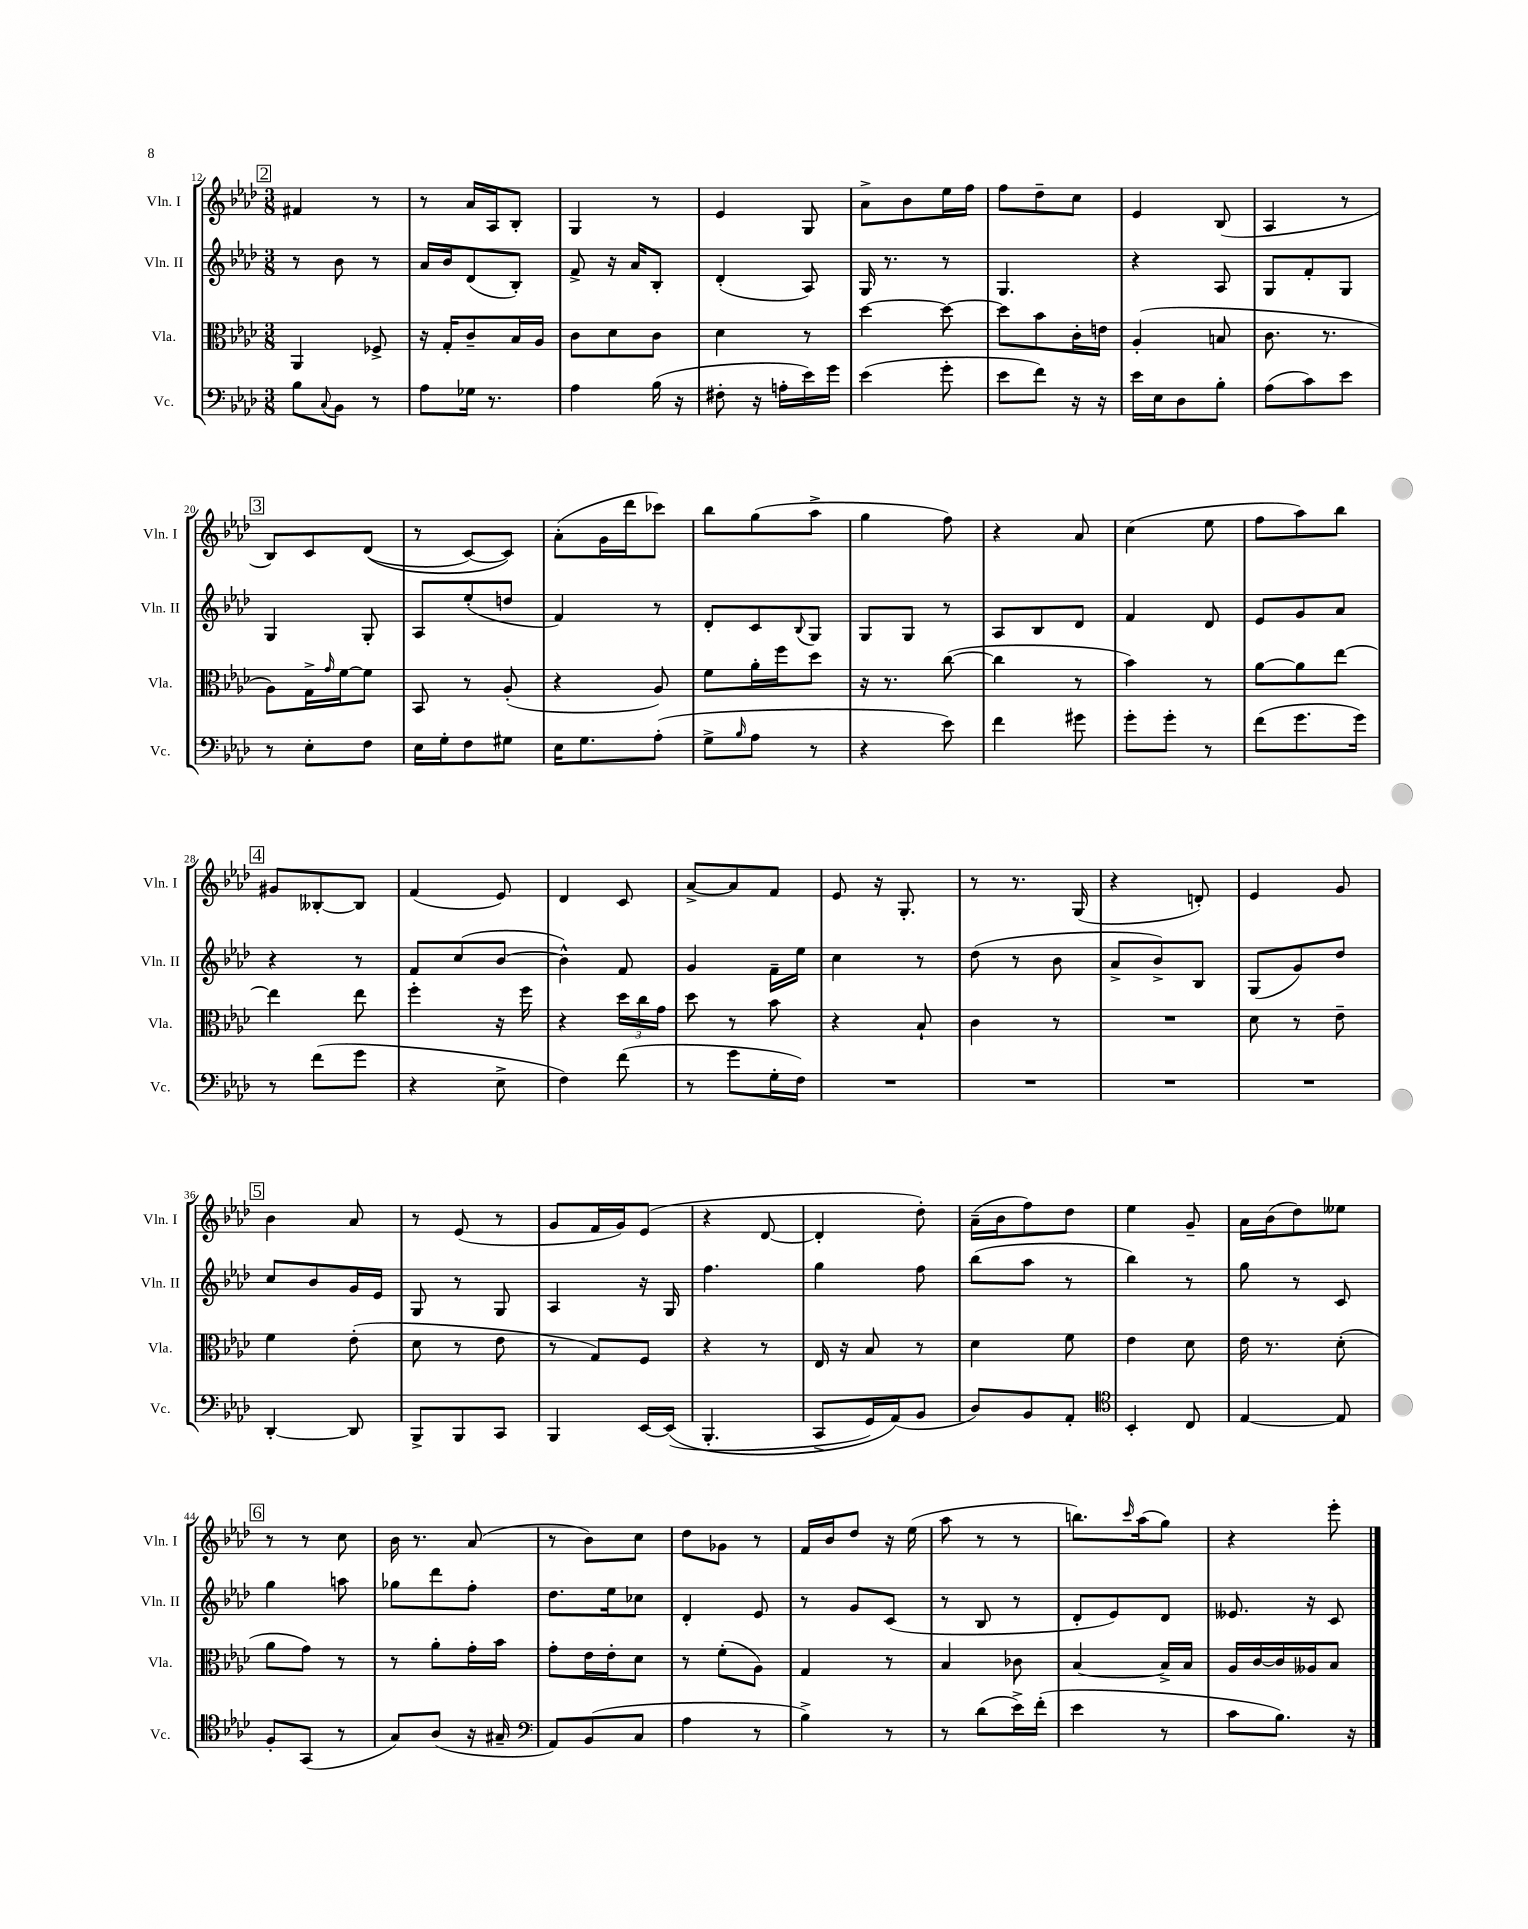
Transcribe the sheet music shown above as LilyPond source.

<<
\new StaffGroup <<
\new Staff = "s0" \with { instrumentName = "Vln. I" shortInstrumentName = "Vln. I" } {
    \clef treble \key aes \major \numericTimeSignature \time 3/8
    \mark \markup { \box "2" } fis'4 r8 |
    r8 aes'16 aes16 bes8-. |
    g4 r8 |
    ees'4 g8 |
    aes'8-> bes'8 ees''16 f''16 |
    f''8 des''8-- c''8 |
    ees'4 bes8( |
    aes4 r8 |
    \mark \markup { \box "3" } bes8) c'8 des'8(\( |
    r8 c'8~) c'8\) |
    aes'8-.( g'16 des'''16 ces'''8) |
    bes''8 g''8( aes''8-> |
    g''4 f''8) |
    r4 aes'8 |
    c''4( ees''8 |
    f''8 aes''8) bes''8 |
    \mark \markup { \box "4" } gis'8 beses8~-. beses8 |
    f'4( ees'8) |
    des'4 c'8 |
    aes'8~-> aes'8 f'8 |
    ees'8 r16 g8.-. |
    r8 r8. g16( |
    r4 d'8-.) |
    ees'4 g'8 |
    \mark \markup { \box "5" } bes'4 aes'8 |
    r8 ees'8( r8 |
    g'8 f'16 g'16) ees'8( |
    r4 des'8~ |
    des'4-. des''8-.) |
    aes'16--( bes'16 f''8) des''8 |
    ees''4 g'8-- |
    aes'16 bes'16( des''8) eeses''8 |
    \mark \markup { \box "6" } r8 r8 c''8 |
    bes'16 r8. aes'8( |
    r8 bes'8) c''8 |
    des''8 ges'8 r8 |
    f'16 bes'16 des''8 r16 ees''16( |
    aes''8 r8 r8 |
    b''8.) \grace { c'''16 } aes''16( g''8) |
    r4 ees'''8-. \bar "|." |
}
\new Staff = "s1" \with { instrumentName = "Vln. II" shortInstrumentName = "Vln. II" } {
    \clef treble \key aes \major \numericTimeSignature \time 3/8
    \mark \markup { \box "2" } r8 bes'8 r8 |
    aes'16 bes'16 des'8( bes8-.) |
    f'8-> r16 aes'16 bes8-. |
    des'4-.( aes8) |
    g16 r8. r8 |
    g4. |
    r4 aes8 |
    g8 f'8-. g8 |
    \mark \markup { \box "3" } g4 g8-. |
    aes8 ees''8-.( d''8 |
    f'4) r8 |
    des'8-. c'8 \appoggiatura { bes8 } g8 |
    g8 g8 r8 |
    aes8 bes8 des'8 |
    f'4 des'8 |
    ees'8 g'8 aes'8 |
    \mark \markup { \box "4" } r4 r8 |
    f'8 c''8( bes'8~ |
    bes'4-^) f'8 |
    g'4 f'16-- ees''16 |
    c''4 r8 |
    des''8( r8 bes'8 |
    aes'8-> bes'8->) bes8 |
    g8( g'8) des''8 |
    \mark \markup { \box "5" } c''8 bes'8 g'16 ees'16 |
    g8 r8 g8 |
    aes4 r16 g16 |
    f''4. |
    g''4 f''8 |
    bes''8( aes''8 r8 |
    bes''4) r8 |
    g''8 r8 c'8 |
    \mark \markup { \box "6" } g''4 a''8 |
    ges''8 des'''8 f''8-. |
    des''8. ees''16 ces''8 |
    des'4-. ees'8 |
    r8 g'8 c'8( |
    r8 bes8 r8 |
    des'8-. ees'8) des'8 |
    eeses'8. r16 c'8 \bar "|." |
}
\new Staff = "s2" \with { instrumentName = "Vla." shortInstrumentName = "Vla." } {
    \clef alto \key aes \major \numericTimeSignature \time 3/8
    \mark \markup { \box "2" } aes,4 fes8-> |
    r16 g16-. c'8-- bes16 aes16 |
    c'8 des'8 c'8 |
    des'4 r8 |
    des''4~ des''8~ |
    des''8 bes'8 c'16-. e'16 |
    aes4-.( b8 |
    c'8. r8. |
    \mark \markup { \box "3" } aes8) g16-> \grace { g'16 } f'16~ f'8 |
    bes,8 r8 aes8-.( |
    r4 aes8) |
    f'8 aes'16-. f''16 des''8 |
    r16 r8. c''8~( |
    c''4 r8 |
    bes'4) r8 |
    aes'8~ aes'8 ees''8~ |
    \mark \markup { \box "4" } ees''4 ees''8 |
    f''4-. r16 f''16 |
    r4 \tuplet 3/2 { des''16 c''16 g'16 } |
    des''8 r8 bes'8 |
    r4 bes8-! |
    c'4 r8 |
    R4. |
    des'8 r8 ees'8-- |
    \mark \markup { \box "5" } f'4 ees'8-.( |
    des'8 r8 ees'8 |
    r8 g8) f8 |
    r4 r8 |
    ees16 r16 bes8 r8 |
    des'4 f'8 |
    ees'4 des'8 |
    ees'16 r8. des'8-.( |
    \mark \markup { \box "6" } aes'8 g'8) r8 |
    r8 aes'8-. g'16-. bes'16 |
    g'8-. ees'16 ees'16-. des'8 |
    r8 f'8-.( aes8) |
    g4 r8 |
    bes4 ces'8 |
    bes4~ bes16-> bes16 |
    aes16 c'16~ c'16 aeses16 bes8 \bar "|." |
}
\new Staff = "s3" \with { instrumentName = "Vc." shortInstrumentName = "Vc." } {
    \clef bass \key aes \major \numericTimeSignature \time 3/8
    \mark \markup { \box "2" } bes8 \appoggiatura { c8 } bes,8 r8 |
    aes8 ges16 r8. |
    aes4 bes16( r16 |
    fis8-. r16 a16-. ees'16) g'16 |
    ees'4( g'8-. |
    ees'8 f'8) r16 r16 |
    ees'16 ees16 des8 bes8-. |
    aes8( c'8) ees'8 |
    \mark \markup { \box "3" } r8 ees8-. f8 |
    ees16 g16-. f8 gis8 |
    ees16 g8. aes8-.( |
    g8-> \grace { bes16 } aes8 r8 |
    r4 ees'8) |
    f'4 gis'8 |
    g'8-. g'8-. r8 |
    f'8( g'8. g'16) |
    \mark \markup { \box "4" } r8 f'8( g'8 |
    r4 ees8-> |
    f4) f'8( |
    r8 g'8 g16-. f16) |
    R4. |
    R4. |
    R4. |
    R4. |
    \mark \markup { \box "5" } des,4~-. des,8 |
    bes,,8-> bes,,8 c,8 |
    bes,,4 ees,16~ ees,16(\( |
    bes,,4.-. |
    c,8-> g,16) aes,16(\) bes,8 |
    des8) bes,8 aes,8-. |
    \clef tenor bes,4-. c8 |
    ees4~ ees8 |
    \mark \markup { \box "6" } f8-. g,8( r8 |
    g8) aes8( r16 gis16-- |
    \clef bass aes,8) bes,8( c8 |
    aes4 r8 |
    bes4->) r8 |
    r8 des'8( ees'16->) f'16-.( |
    ees'4 r8 |
    c'8 bes8.) r16 \bar "|." |
}
>>
>>
\layout { \context { \Score currentBarNumber = #12 } }
